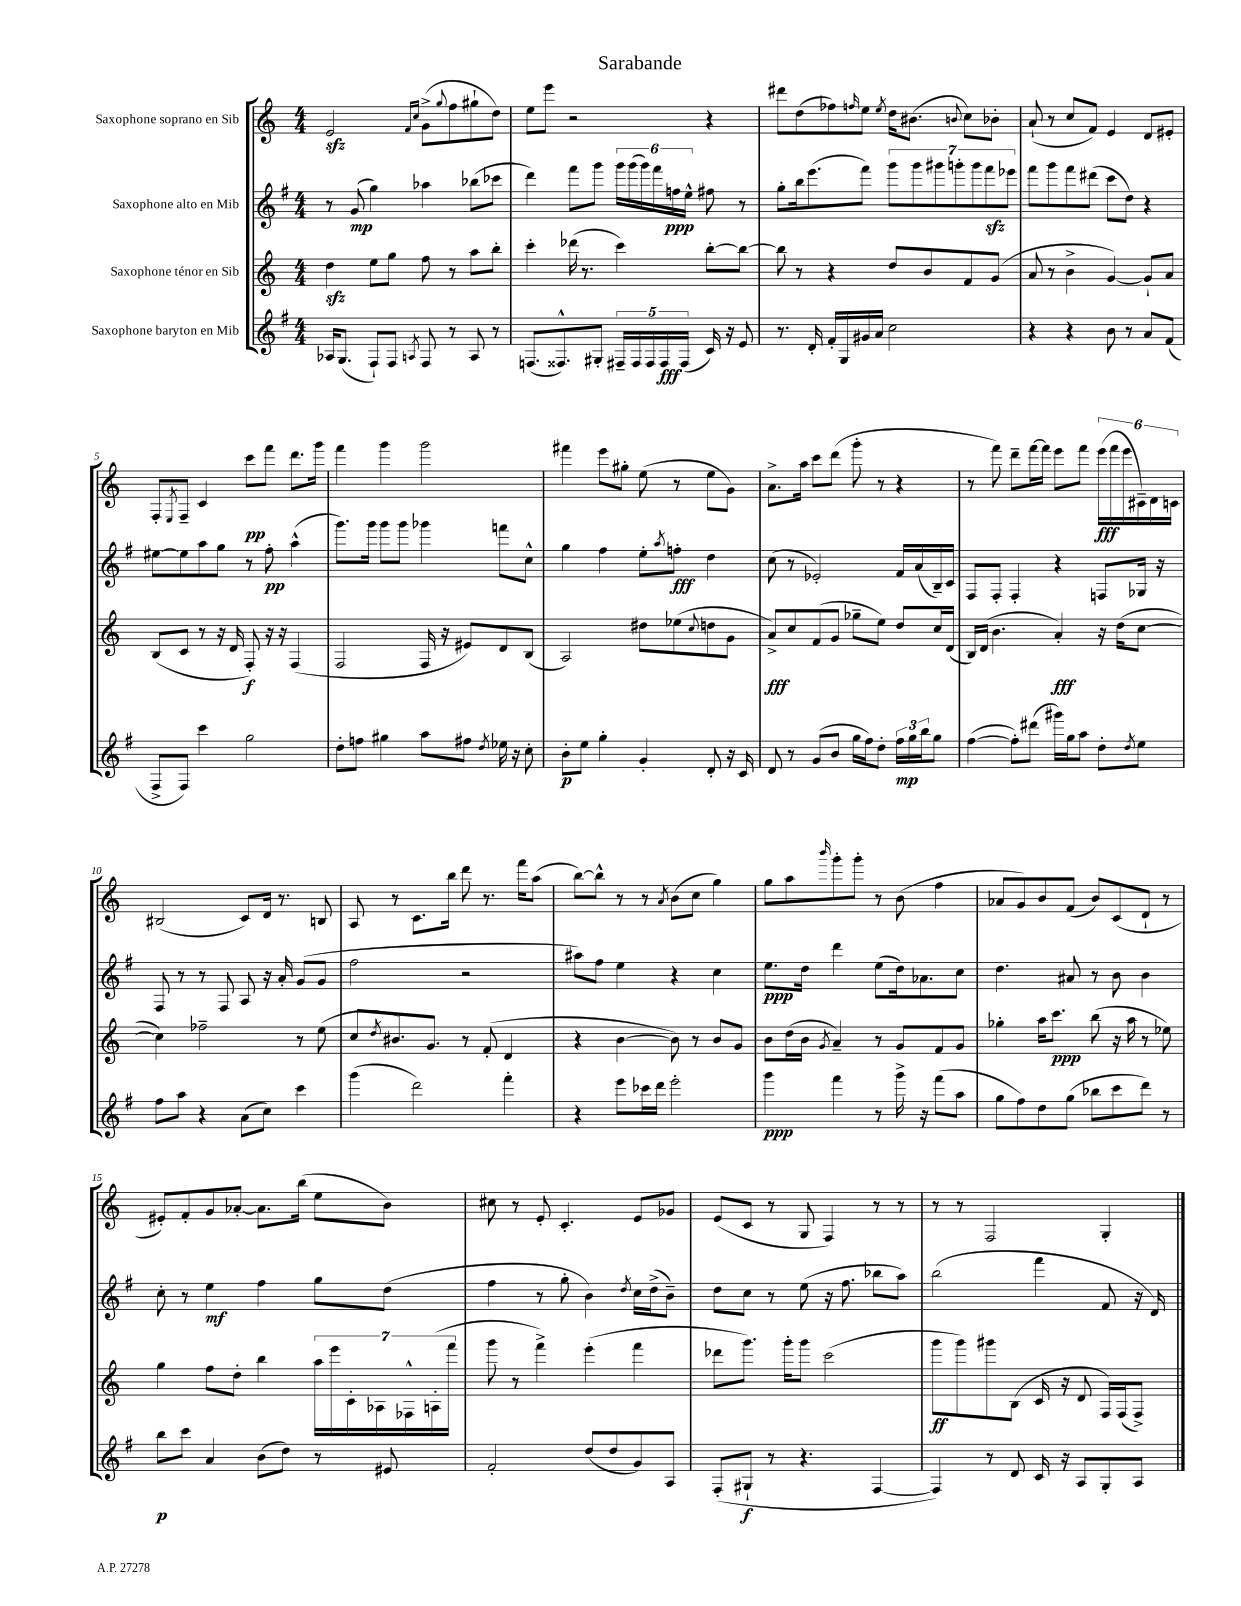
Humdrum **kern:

**kern	**dynam	**kern	**dynam	**kern	**dynam	**kern	**dynam
*part4	*part4	*part3	*part3	*part2	*part2	*part1	*part1
*staff4	*staff4	*staff3	*staff3	*staff2	*staff2	*staff1	*staff1
*I"Saxophone baryton en Mib	*	*I"Saxophone ténor en Sib	*	*I"Saxophone alto en Mib	*	*I"Saxophone soprano en Sib	*
*clefG2	*	*clefG2	*	*clefG2	*	*clefG2	*
*k[f#]	*	*k[]	*	*k[f#]	*	*k[]	*
*M4/4	*	*M4/4	*	*M4/4	*	*M4/4	*
=1	=1	=1	=1	=1	=1	=1	=1
16A-X/KL	.	4ddzz\	.	8r	.	2ezz/	.
(8.G/J	.	.	.	.	.	.	.
.	.	.	.	(8g/	mp	.	.
8F#`/L)	.	8ee\L	.	4gg\)	.	.	.
8F#/J	.	8gg\J	.	.	.	.	.
.	.	.	.	.	.	16qqf/LL	.
8qAn/	.	.	.	.	.	16qqcc/JJ	.
8F#/	.	8ff\	.	4aa-X\	.	(8g^\L	.
.	.	.	.	.	.	8qqgg/	.
8r	.	8r	.	.	.	8ff\	.
8A/	.	8aa\L	.	(8bb-X\L	.	8gg#X`\	.
8r	.	8bb'\J	.	8ccc-X\J	.	8dd\J)	.
=2	=2	=2	=2	=2	=2	=2	=2
(8.Fn/L	.	4ccc'\	.	4ddd\)	.	8ee\L	.
.	.	.	.	.	.	8eee\J	.
8.F##X^^/)	.	.	.	.	.	.	.
.	.	(16ddd-X\	.	8fff#\L	.	2r	.
.	.	8.r	.	.	.	.	.
8G#X'/J	.	.	.	8ggg\J	.	.	.
20F#X~/LL	.	4ccc\)	.	24ggg\LL	.	.	.
.	.	.	.	(24ggg\	.	.	.
20F#/	.	.	.	.	.	.	.
.	.	.	.	24ggg\)	.	.	.
20F#/	.	.	.	.	.	.	.
.	.	.	.	24fff#\	.	.	.
20F#/	fff	.	.	.	.	.	.
.	.	.	.	24ffn\	ppp	.	.
(20F#/JJ	.	.	.	.	.	.	.
.	.	.	.	24ee^^\JJ	.	.	.
16c/)	.	[8bb'\L	.	8ff#X\	.	4r	.
16r	.	.	.	.	.	.	.
8e/	.	8bb\J_	.	8r	.	.	.
=3	=3	=3	=3	=3	=3	=3	=3
8.r	.	8bb\]	.	8gg'\L	.	8ddd#X\L	.
.	.	8r	.	16bb\k	.	(8dd\	.
16d'/	.	.	.	(8.eee\	.	.	.
16f#'/LL	.	4r	.	.	.	8ff-X\)	.
16G/	.	.	.	.	.	.	.
.	.	.	.	.	.	16qqffn/	.
16g#X/	.	.	.	8fff#\J)	.	8ee\J	.
16a/JJ	.	.	.	.	.	.	.
.	.	.	.	.	.	8qee/	.
2cc\	.	8dd/L	.	14ggg\L	.	16dd\KL	.
.	.	.	.	.	.	(8.b#X\J	.
.	.	.	.	14ggg\	.	.	.
.	.	8b/	.	.	.	.	.
.	.	.	.	14ggg#X\	.	.	.
.	.	.	.	14gggn'\	.	.	.
.	.	.	.	.	.	8qqbn/	.
.	.	8f/	.	.	.	8cc\L)	.
.	.	.	.	14ggg\	.	.	.
.	.	.	.	14fff#zz\	.	.	.
.	.	(8g/J	.	.	.	8b-X'\J	.
.	.	.	.	14eee-X\J	.	.	.
=4	=4	=4	=4	=4	=4	=4	=4
4r	.	8a/	.	8fff#\L	.	(8a`/	.
.	.	8r	.	8ggg\	.	8r	.
4r	.	4b^\	.	8fff#\	.	8cc/L	.
.	.	.	.	(8ddd#X\J	.	8f/J)	.
8b\	.	[4g/)	.	8ccc\L	.	4e/	.
8r	.	.	.	8dd\J)	.	.	.
8a/L	.	8g`/L]	.	4r	.	8d/L	.
(8f#/J	.	8a/J	.	.	.	8e#X'/J	.
!!LO:LB:g=z
=5	=5	=5	=5	=5	=5	=5	=5
8F#^/L	.	(8B/L	.	[8ee#X\L	.	8F'/L	.
.	.	.	.	.	.	8qE/	.
8F#/J)	.	8c/J	.	8ee#\]	.	8F~/J	.
4ccc\	.	8r	.	8aa\	.	4c/	.
.	.	16r	.	8gg\J	.	.	.
.	.	16d/	.	.	.	.	.
2gg\	.	8F'/)	f	8r	.	8ccc\L	pp
.	.	16r	.	8ff#'\	pp	8fff\J	.
.	.	16r	.	.	.	.	.
.	.	(4F/	.	(4aa^^\	.	8.ddd\L	.
.	.	.	.	.	.	16ggg\Jk	.
=6	=6	=6	=6	=6	=6	=6	=6
8dd'\L	.	2F/	.	8.ggg\L)	.	4fff\	.
8ffn\J	.	.	.	.	.	.	.
.	.	.	.	16ggg\Jk	.	.	.
4gg#X\	.	.	.	8ggg\L	.	4ggg\	.
.	.	.	.	8ggg\J	.	.	.
8aa\L	.	16F/	.	4ggg-X\	.	2ggg\	.
.	.	16r	.	.	.	.	.
8ff#X\J	.	8e#X/L)	.	.	.	.	.
8qdd/	.	.	.	.	.	.	.
16ee-X\	.	8d/	.	8fffn\L	.	.	.
16r	.	.	.	.	.	.	.
8cc'\	.	(8B/J	.	8cc^^\J	.	.	.
=7	=7	=7	=7	=7	=7	=7	=7
8b'\L	p	2A/)	.	4gg\	.	4fff#X\	.
8ee\J	.	.	.	.	.	.	.
4gg'\	.	.	.	4ff#\	.	8eee\L	.
.	.	.	.	.	.	8gg#X'\J	.
4g'/	.	8dd#X\L	.	8ee'\L	.	(8ee\	.
.	.	.	.	8qaa/	.	.	.
.	.	(8ee-X\	.	8ffn'\J	fff	8r	.
.	.	8qqcc/	.	.	.	.	.
8d'/	.	8ddn\	.	4dd\	.	8ee\L	.
16r	.	8g\J	.	.	.	8g\J)	.
16c/	.	.	.	.	.	.	.
=8	=8	=8	=8	=8	=8	=8	=8
8d/	.	8a^/L)	fff	(8cc\	.	8.a^\L	.
8r	.	8cc/	.	8r	.	.	.
.	.	.	.	.	.	16aa\Jk	.
(8g/L	.	(8f/	.	2e-X'/)	.	8ccc\L	.
8b/J	.	8g/J	.	.	.	(8ddd\J	.
16gg\LL	.	8gg-X~\L	.	.	.	8ggg'\	.
16ff#\J)	.	.	.	.	.	.	.
8dd'\J	.	8ee\J)	.	.	.	8r	.
24ff#\LL	mp	8dd/L	.	16f#/LL	.	4r	.
24gg\	.	.	.	.	.	.	.
.	.	.	.	(16a/	.	.	.
24bb\J	.	.	.	.	.	.	.
8gg\J	.	16cc/L	.	16B~/)	.	.	.
.	.	(16d/JJ	.	16c/JJ	.	.	.
=9	=9	=9	=9	=9	=9	=9	=9
([4ff#\	.	16B/LL)	.	8F#/L	.	8r	.
.	.	(16d/JJ	.	.	.	.	.
.	.	4.b\	.	8F#'/J	.	8fff\)	.
8ff#'\L])	.	.	.	4F#'/	.	8ddd~\L	.
(8ddd#X\J	.	.	.	.	.	[16fff\L	.
.	.	.	.	.	.	16fff\JJ]	.
16ggg#X\LL)	.	4a'/)	fff	4r	.	8eee\L	.
16gg\J	.	.	.	.	.	.	.
8aa\J	.	.	.	.	.	8fff\J	.
8dd'\L	.	16r	.	8Fn/L	.	(24eee\LL	fff
.	.	.	.	.	.	24fff\	.
.	.	(16dd\KL	.	.	.	.	.
.	.	.	.	.	.	24eee\	.
8qdd/	.	.	.	.	.	.	.
8ee\J	.	[8cc\J	.	16G-X/Jk	.	24c#X~\)	.
.	.	.	.	.	.	24d\	.
.	.	.	.	16r	.	.	.
.	.	.	.	.	.	24cn\JJ	.
!!LO:LB:g=z
=10	=10	=10	=10	=10	=10	=10	=10
8ff#\L	.	4cc\])	.	8F#/	.	(2B#X/	.
8aa\J	.	.	.	8r	.	.	.
4r	.	2ff-X~\	.	8r	.	.	.
.	.	.	.	8F#/	.	.	.
(8a\L	.	.	.	8A/	.	8c/L)	.
8cc\J)	.	.	.	16r	.	16d/Jk	.
.	.	.	.	16a'/	.	8.r	.
4ccc\	.	8r	.	(8g/L	.	.	.
.	.	(8ee\	.	8g/J	.	8Bn/	.
=11	=11	=11	=11	=11	=11	=11	=11
(4ggg\	.	8cc/L	.	2ff#\	.	8A/	.
.	.	8qdd/	.	.	.	.	.
.	.	8.b#X/)	.	.	.	8r	.
2ddd\)	.	.	.	.	.	8.c\L	.
.	.	8.g/J	.	.	.	.	.
.	.	.	.	.	.	16bb\Jk	.
.	.	8r	.	2r	.	8ddd\	.
.	.	(8f'/	.	.	.	8.r	.
4fff#'\	.	4d/	.	.	.	.	.
.	.	.	.	.	.	16fff\KL	.
.	.	.	.	.	.	(8aa\J	.
=12	=12	=12	=12	=12	=12	=12	=12
4r	.	4r	.	8aa#X\L)	.	[8bb\L)	.
.	.	.	.	8ff#\J	.	8bb^^\J]	.
8eee\L	.	[4b\	.	4ee\	.	8r	.
16ccc-X\L	.	.	.	.	.	8r	.
16ddd\JJ	.	.	.	.	.	.	.
.	.	.	.	.	.	8qa/	.
2eee'\	.	8b\])	.	4r	.	(8b\L	.
.	.	8r	.	.	.	8cc\J	.
.	.	8b/L	.	4cc\	.	4gg\)	.
.	.	8g/J	.	.	.	.	.
=13	=13	=13	=13	=13	=13	=13	=13
4ggg\	ppp	8b\L	.	8.ee\L	ppp	8gg\L	.
.	.	(16dd\L	.	.	.	8aa\	.
.	.	16b\JJ	.	16dd\Jk	.	.	.
.	.	8qg/	.	.	.	16qqbbb/	.
4fff#\	.	4a~/)	.	4ddd\	.	8ggg'\	.
.	.	.	.	.	.	8ggg'\J	.
8r	.	8r	.	(8ee\L	.	8r	.
16ggg^\	.	8g/L	.	16dd\k)	.	(8b\	.
16r	.	.	.	8.a-X\	.	.	.
(8fff#\L	.	8f/	.	.	.	4ff\	.
8aa\J	.	8g/J	.	8cc\J	.	.	.
=14	=14	=14	=14	=14	=14	=14	=14
8gg\L	.	4gg-X'\	.	4.dd\	.	8a-X/L	.
8ff#\)	.	.	.	.	.	8g/)	.
8dd\	.	16aa\KL	.	.	.	8b/	.
.	.	8.ccc\J	ppp	.	.	.	.
(8gg\J	.	.	.	8a#X/	.	(8f/J	.
8bb-X\L	.	(8bb\	.	8r	.	8b/L)	.
8ccc\	.	16r	.	8b\	.	(8c/	.
.	.	16aa\	.	.	.	.	.
8ddd\J)	.	8r	.	4b\	.	8d`/J	.
8r	.	8ee-X\)	.	.	.	8r	.
!!LO:LB:g=z
=15	=15	=15	=15	=15	=15	=15	=15
8bb\L	p	4gg\	.	8cc'\	.	8e#X'/L)	.
8ccc\J	.	.	.	8r	.	8f'/	.
4a/	.	8ff\L	.	4ee\	mf	8g/	.
.	.	8dd'\J	.	.	.	[8a-X'/J	.
(8b\L	.	4bb\	.	4ff#\	.	8.a-\L]	.
8dd\J)	.	.	.	.	.	.	.
.	.	.	.	.	.	(16bb\Jk	.
8r	.	28aa\LL	.	8gg\L	.	8ee\L	.
.	.	28eee\	.	.	.	.	.
.	.	28c'\	.	.	.	.	.
.	.	28A-X\	.	.	.	.	.
8e#X/	.	.	.	(8dd\J	.	8b\J)	.
.	.	28F-X^^\	.	.	.	.	.
.	.	(28An'\	.	.	.	.	.
.	.	28fff\JJ	.	.	.	.	.
=16	=16	=16	=16	=16	=16	=16	=16
2f#'/	.	8ggg\	.	4ff#\	.	8cc#X\	.
.	.	8r	.	.	.	8r	.
.	.	4fff^\)	.	8r	.	8e'/	.
.	.	.	.	8gg'\	.	4.c'/	.
(8dd/L	.	(4eee'\	.	4b\)	.	.	.
8dd/	.	.	.	.	.	.	.
.	.	.	.	8qdd/	.	.	.
8g/)	.	4fff\	.	16cc\LL	.	8e/L	.
.	.	.	.	(16dd^\J	.	.	.
8A/J	.	.	.	8b~\J)	.	8g-X/J	.
=17	=17	=17	=17	=17	=17	=17	=17
(8F#'/L	.	8ddd-X\L	.	8dd\L	.	(8e/L	.
8G#X`/J	f	8.ggg\J)	.	8cc\J	.	8c/J	.
8r	.	.	.	8r	.	8r	.
.	.	16ggg'\KL	.	.	.	.	.
4.r	.	8ggg\J	.	(8ee\	.	8G/	.
.	.	(2ccc\	.	16r	.	4F/)	.
.	.	.	.	8.ff#\	.	.	.
[4F#/	.	.	.	8bb-X\L	.	8r	.
.	.	.	.	8aa\J)	.	8r	.
=18	=18	=18	=18	=18	=18	=18	=18
4F#/])	.	8ggg\L	ff	(2bb\	.	8r	.
.	.	8ggg\)	.	.	.	8r	.
8r	.	8ggg#X\	.	.	.	2F/	.
8d/	.	(8B\J	.	.	.	.	.
16c/	.	16c/	.	4fff#\	.	.	.
16r	.	16r	.	.	.	.	.
8A/L	.	8d/	.	.	.	.	.
8G'/	.	16F/LL)	.	8f#/	.	4G'/	.
.	.	(16F/J	.	.	.	.	.
8A/J	.	8F^/J)	.	16r	.	.	.
.	.	.	.	16d/)	.	.	.
==	==	==	==	==	==	==	==
*-	*-	*-	*-	*-	*-	*-	*-
